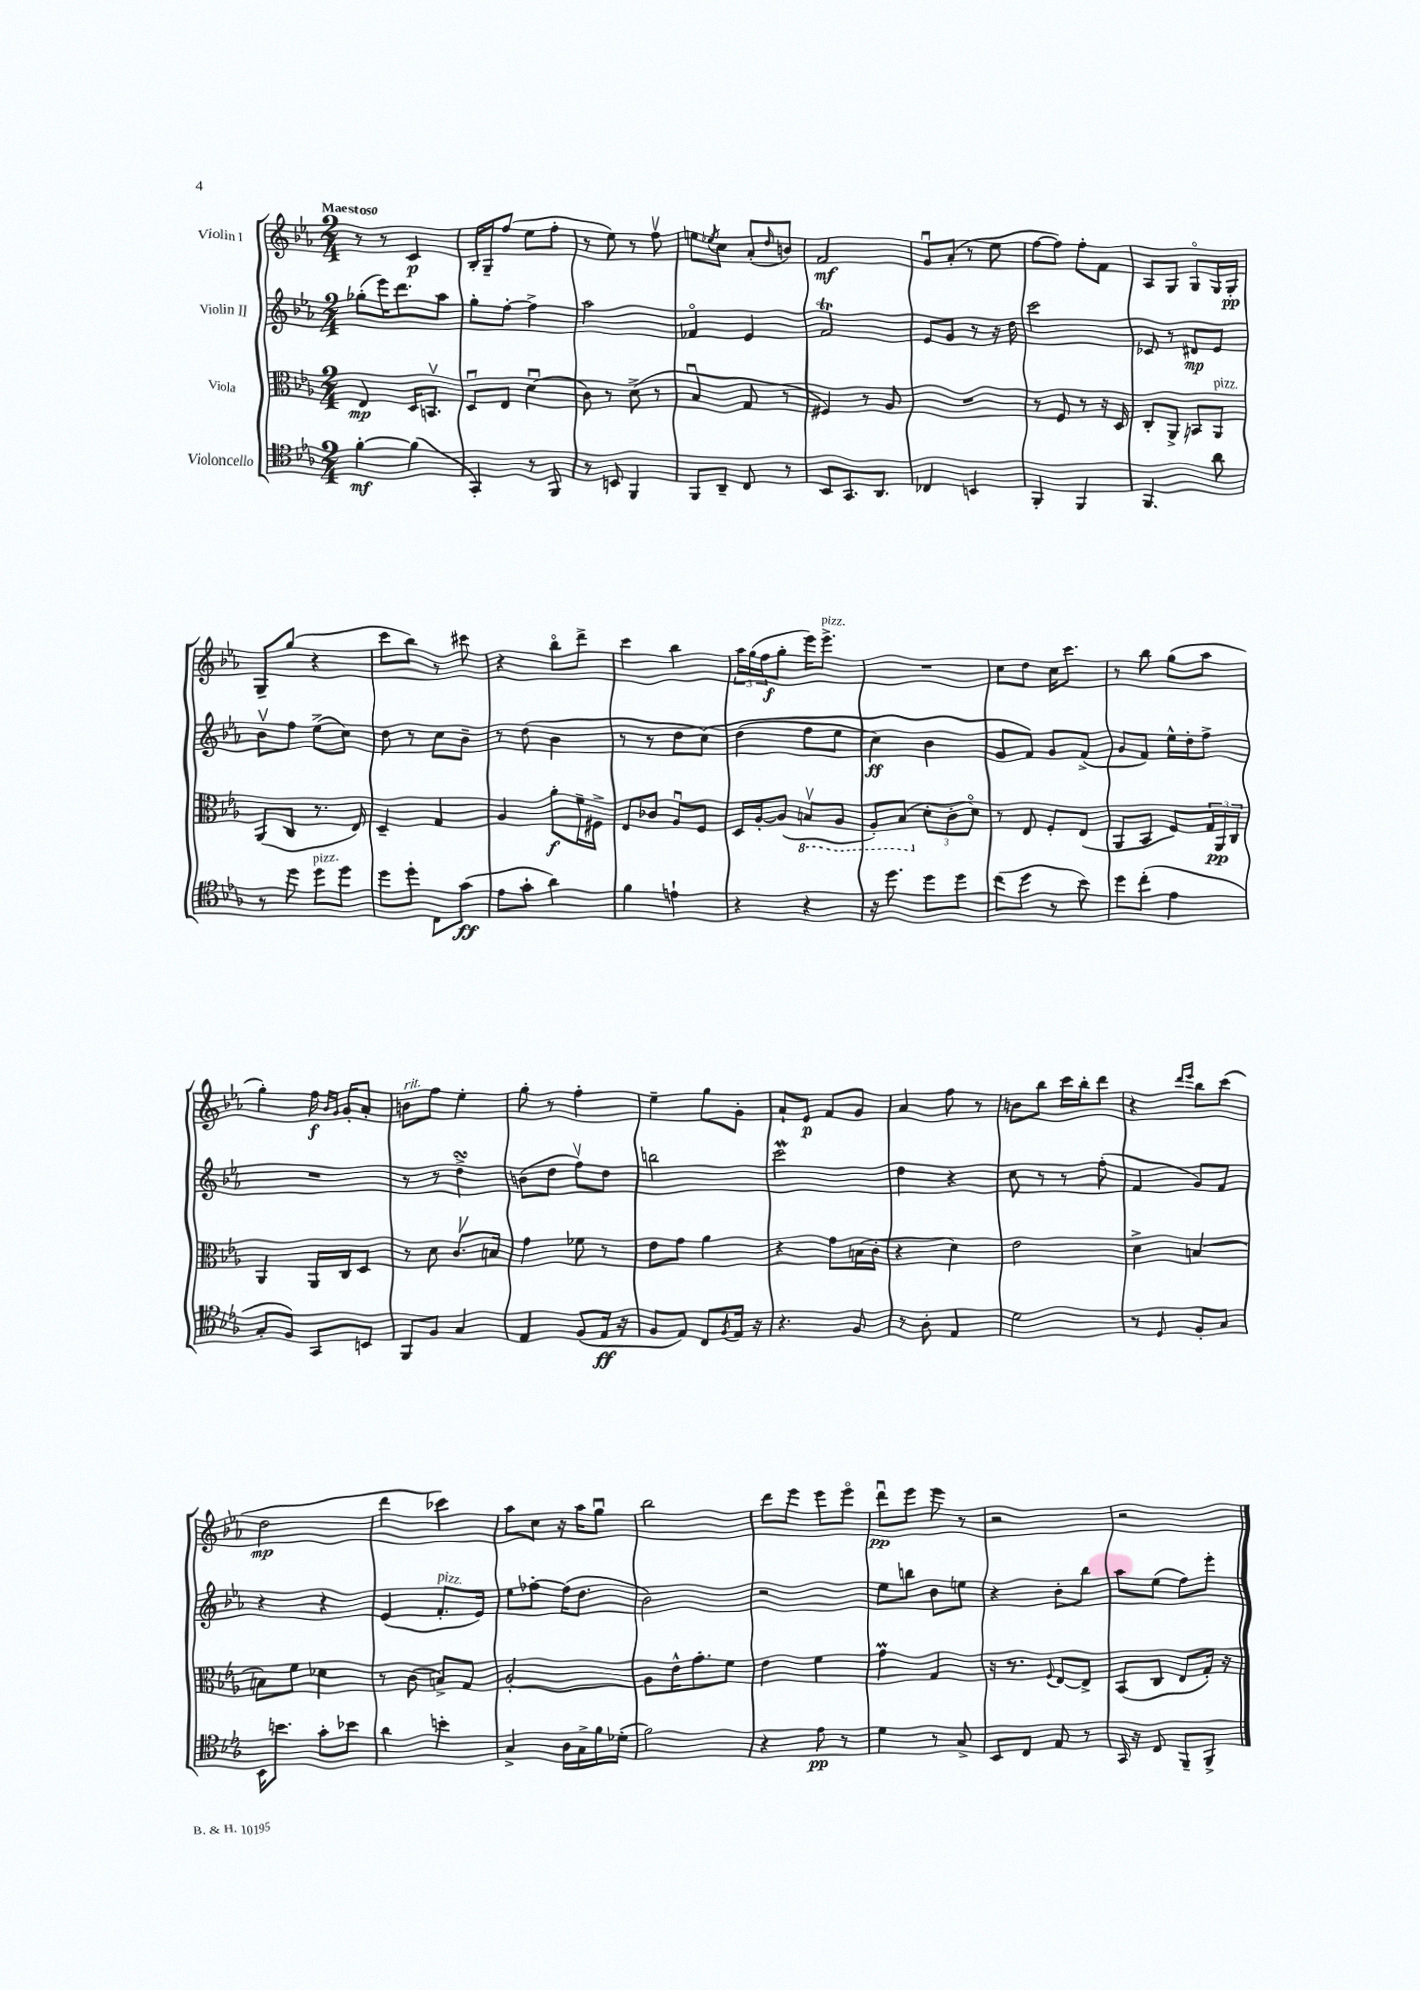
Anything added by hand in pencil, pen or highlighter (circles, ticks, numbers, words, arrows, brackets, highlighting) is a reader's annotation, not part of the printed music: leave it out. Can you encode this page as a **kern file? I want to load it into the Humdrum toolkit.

**kern	**kern	**kern	**kern
*staff4	*staff3	*staff2	*staff1
*clefC4	*clefC3	*clefG2	*clefG2
*k[b-e-a-]	*k[b-e-a-]	*k[b-e-a-]	*k[b-e-a-]
*M2/4	*M2/4	*M2/4	*M2/4
[4f'	4E-	(8gg-'	8r
.	.	16eee-)	8r
.	.	8.ddd	.
(4f]	16D	.	4c
.	8.BBv	.	.
.	.	8aa-	.
=	=	=	=
4GG')	8Du	8gg'	16B-'
.	.	.	16G~
.	8E-	[8ff'	(8ff
8r	(4du	4ff^]	8ee-
8FF	.	.	8ff'
=	=	=	=
8r	8c)	2aa-	8r
8BB	8r	.	8ee-)
4FF	(8d^	.	8r
.	8r	.	8ffv
=	=	=	=
8FF	4B-u	4f-o	8ee
.	.	.	8qee-
8AA-~	.	.	8cc
8C	8G	4e-	(8a-'
.	.	.	16qqdd
8r	8r	.	8b)
=	=	=	=
8BB-	4F#)	2f	2f
8.GG	.	.	.
.	8r	.	.
8.AA-	.	.	.
.	8A-	.	.
=	=	=	=
4C-	2r	8e-	8gu
.	.	8g	(8a-'
4BB	.	8r	8r
.	.	16r	8ee-
.	.	16dd	.
=	=	=	=
4FF'	8r	2ccc	[8ff
.	8F	.	8ff])
4FF	8r	.	8ff'
.	16r	.	8f
.	16D	.	.
=	=	=	=
4.FF	8C'	8c-	8A-
.	8AA-^	8r	8G
.	8BB	8d#	8Go
8a-	8AA-	8e-	16G
.	.	.	16G'
=	=	=	=
8r	(8AA-	8b-v	8G~
8dd	8C	8ff	(8gg
8dd	8.r	(8ee-^	4r
8dd	.	8cc)	.
.	16E-)	.	.
=	=	=	=
8dd	4D~	8dd	8ccc
8dd'	.	8r	8bb-)
8C	4G	8cc	8r
(8g	.	8b-~	8ccc#
=	=	=	=
8e-	4A-	8r	4r
8g'	.	(8dd	.
4a-)	8a-'	4b-	8bb-o
.	16f~	.	8ddd^
.	16F#^	.	.
=	=	=	=
4f	8E-	8r	4ccc
.	8c-	8r	.
4e`	8A-u	8dd	4bb-
.	8F	&(8cc)	.
=	=	=	=
4r	16D	(4dd	24aa-
.	.	.	(24gg
.	[16A-'	.	.
.	.	.	24ff
.	(8A-]	.	8gg'
4r	8BBv	8ff	16eee-)
.	.	.	8.eee-^
.	8AA-	8ee-	.
=	=	=	=
16r	8AA-')	4cc)	2r
8.dd	.	.	.
.	(8BB-	.	.
8dd	12d'	4b-	.
.	12c'	.	.
8dd	.	.	.
.	12do)	.	.
=	=	=	=
(8cc	8r	8g	8cc
8dd	8E-	8f&)	8dd
8r	8F'	8g	16cc
.	.	.	8.ccc
8b-)	(8E-	(8f^	.
=	=	=	=
8dd	8AA-	8g	8r
(8cc'	8BB-	8f)	8bb-
4e-	8F)	16ee-^^	(8gg
.	.	16dd'	.
.	24G	8ff^	8aa-
.	24AA-	.	.
.	24C	.	.
=	=	=	=
8G'	4AA-	2r	4gg')
8F)	.	.	.
8GG	16AA-	.	16ff
.	.	.	16qqb-
.	.	.	16qqg
.	16C	.	16g'
8BB	8D	.	8a-'
=	=	=	=
8FF	8r	8r	8b
8F	8d	8r	8ff
4G	8.cv	4dd^	4ee-'
.	16B	.	.
=	=	=	=
4E-	4g	(8b	8gg'
.	.	8dd	8r
(8F	8f-	8ffv)	4ff'
16E-	8r	8dd	.
16r	.	.	.
=	=	=	=
8F	8e-	2bb	4ee-~
8E-)	8g	.	.
8C	4a-	.	8gg
8qF	.	.	.
16E-	.	.	8g'
16r	.	.	.
=	=	=	=
4.r	4r	2ccc	8a-`
.	.	.	8e-
.	8g	.	8f
8F	(16B	.	8g
.	16c'	.	.
=	=	=	=
8r	4r	4dd	4a-
8A-'	.	.	.
4E-	4d)	4r	8ff
.	.	.	8r
=	=	=	=
2d	2e-	8cc	8b
.	.	8r	8bb-
.	.	8r	16ccc
.	.	.	16bb-'
.	.	(8ff'	8ddd
=	=	=	=
8r	4d^	4f	4r
8D	.	.	.
.	.	.	16qqddd
.	.	.	16qqeee-
8F'	[4B	8g)	8bb-
8G	.	8f	(8ccc
=	=	=	=
16BB-	8B]	4r	2dd
8.b	.	.	.
.	8f	.	.
8g'	4d-	4r	.
8b-	.	.	.
=	=	=	=
4a-	8r	(4e-	4ddd
.	(8c	.	.
4b'	8B^)	8.f'	4ccc-)
.	8G	.	.
.	.	16e-)	.
=	=	=	=
4G^	[2A-'	8ee-	8aa-
.	.	[8ff-'	8cc
16A-	.	(16ff-]	16r
16G^	.	8.dd	16aa-
16f	.	.	8ggu
(16d-'	.	.	.
=	=	=	=
2f)	8A-]	2b-)	2bb-
.	16e-^^	.	.
.	8.g'	.	.
.	8f	.	.
=	=	=	=
4r	4e-	2r	8ddd
.	.	.	8eee-
8e-	4f	.	8eee-
8r	.	.	8eee-o
=	=	=	=
4d	4g	8ee-	8dddu
.	.	8bb	8eee-
8r	4G	8b-	8eee-
8G^	.	8ee	8r
=	=	=	=
8BB-	16r	4r	2r
.	8.r	.	.
8C	.	.	.
.	8qqF	.	.
8E-	[8E-	8b-'	.
8r	8E-^]	8bb-	.
=	=	=	=
16GG	(8BB-	8aa-	2r
16r	.	.	.
8C	8C	(8ee-	.
8FF~	8E-	8ff)	.
8FF^	16G')	8eee-'	.
.	16r	.	.
==	==	==	==
*-	*-	*-	*-
